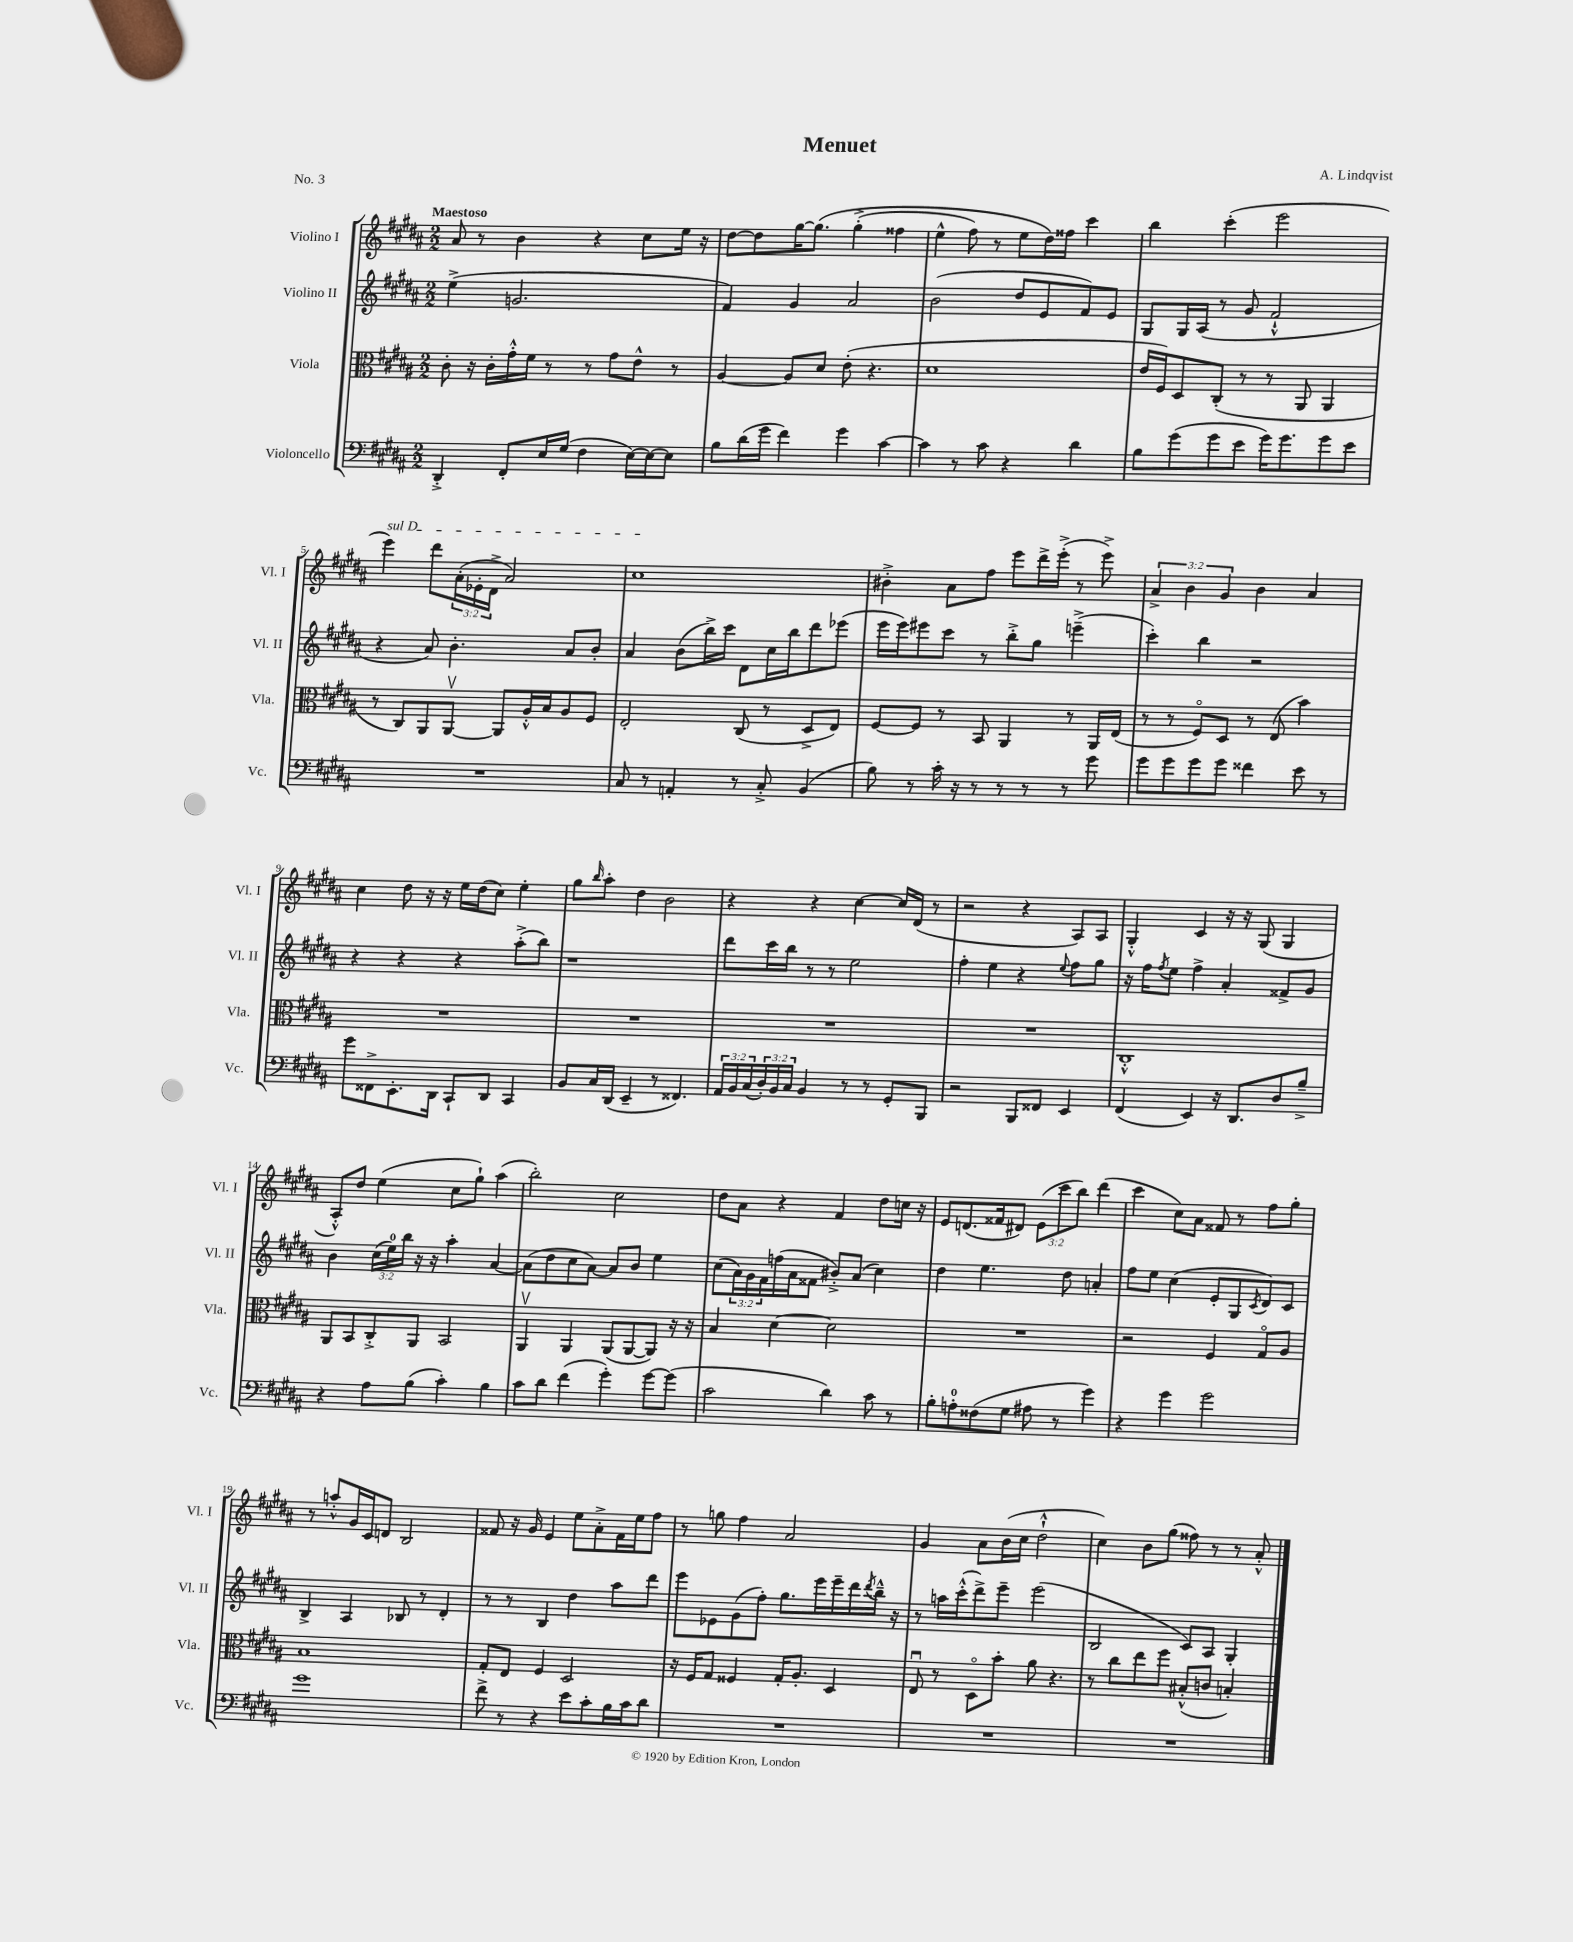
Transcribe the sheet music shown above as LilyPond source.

\header { title = "Menuet" composer = "A. Lindqvist" piece = "No. 3" }
<<
\new StaffGroup <<
\new Staff = "s0" \with { instrumentName = "Violino I" shortInstrumentName = "Vl. I" } {
    \clef treble \key b \major \numericTimeSignature \time 2/2 \override Staff.TupletNumber.text = #tuplet-number::calc-fraction-text \tempo "Maestoso"
    ais'8 r8 b'4 r4 cis''8 e''16 r16 |
    dis''8~ dis''8 gis''16~ gis''8.\( gis''4-.->( fisis''4 |
    e''4-^ fis''8) r8 e''8 dis''16\) fisis''16 cis'''4 |
    b''4 cis'''4-.( e'''2 |
    \once \override TextSpanner.bound-details.left.text = \markup { \italic "sul D" } e'''4\startTextSpan) dis'''8 \tuplet 3/2 { ais'16-.( ees'16-. dis'16-> } ais'2) |
    cis''1\stopTextSpan |
    bis'4-.-> ais'8 fis''8 e'''8 dis'''16-> e'''16-.->( r8 e'''8->) |
    \tuplet 3/2 { ais'4-> b'4 gis'4 } b'4 ais'4 |
    cis''4 dis''8 r16 r16 e''16 dis''16( cis''8) e''4-. |
    gis''8 \grace { b''16 } ais''8-. dis''4 b'2 |
    r4 r4 cis''4~ cis''16 dis'16( r8 |
    r2 r4 ais8) ais8 |
    gis4-.-^ cis'4 r16 r16 gis8( gis4 |
    ais8-.-^) dis''8 e''4( cis''8 gis''8-!) ais''4( |
    b''2-.) cis''2 |
    dis''8 ais'8 r4 fis'4 dis''8 c''16 r16 |
    e'8 d'8.( fisis'16 dis'8) \tuplet 3/2 { e'8( cis'''8 b''8) } dis'''4( |
    cis'''4 cis''8) ais'8 fisis'8 r8 fis''8 gis''8-. |
    r8 a''8-.-^ gis'16 cis'16 d'8 b2 |
    fisis'8 r16 gis'16 e'4 e''8 ais'8-.-> fisis'16 e''16 fis''8 |
    r8 g''8 fis''4 ais'2 |
    gis'4 ais'8 b'16( cis''16 dis''2-!-^ |
    cis''4) b'8 gis''8( fisis''8) r8 r8 ais'8-.-^ \bar "|." |
}
\new Staff = "s1" \with { instrumentName = "Violino II" shortInstrumentName = "Vl. II" } {
    \clef treble \key b \major \numericTimeSignature \time 2/2 \override Staff.TupletNumber.text = #tuplet-number::calc-fraction-text
    e''4->( g'2. |
    fis'4) gis'4 ais'2 |
    b'2( dis''8 e'8 fis'8) e'8 |
    gis8 gis16 ais16( r8 gis'8 fis'2-!-^ |
    r4 ais'8) b'4.-. ais'8 b'8-. |
    ais'4 b'8( b''16->) cis'''16 dis'8 cis''16 b''16 dis'''8 ees'''8( |
    e'''16 e'''16) eis'''8 cis'''8 r8 b''8-.-> gis''8 e'''4--->( |
    cis'''4-.) b''4 r2 |
    r4 r4 r4 ais''8-.->( b''8) |
    r1 |
    dis'''8 cis'''16 b''16 r8 r8 e''2 |
    fis''4-. e''4 r4 \appoggiatura { e''8 } fis''8 gis''8 |
    r16 fis''16 \acciaccatura { fis''8 } e''8 fis''4-> ais'4-. fisis'8-> gis'8 |
    b'4 \tuplet 3/2 { cis''16( e''16-0) b''16 } r16 r16 ais''4-. ais'4~ |
    ais'8( dis''8 cis''8 ais'8~) ais'8 b'8 e''4 |
    cis''8( \tuplet 3/2 { ais'16) gis'16 fis'16 } f''16( ais'16 fisis'8 bis'8-.->) ais'8( cis''4) |
    dis''4 e''4. dis''8 a'4-. |
    fis''8 e''8 cis''4( e'8-. gis8 \acciaccatura { cis'8 } dis'8) cis'8 |
    b4-> ais4 bes8 r8 dis'4-. |
    r8 r8 b4 dis''4 ais''8 dis'''8 |
    e'''8 ees'8 gis'8( fis''8-.) gis''8. e'''16 e'''16-- dis'''16 \acciaccatura { dis'''8 } b''16---^ r16 |
    r8 a''16 cis'''16-.-^( dis'''8->) e'''8-- e'''2( |
    b2 cis'8) ais8 gis4-. \bar "|." |
}
\new Staff = "s2" \with { instrumentName = "Viola" shortInstrumentName = "Vla." } {
    \clef alto \key b \major \numericTimeSignature \time 2/2
    cis'8-. r16 cis'16-. gis'16-.-^ fis'16 r8 r8 gis'8 e'8-^ r8 |
    ais4~ ais8 dis'8 e'8-.( r4. |
    dis'1 |
    e'16 fis16) dis8 cis8-.( r8 r8 ais,8 ais,4 |
    r8 cis8) ais,8 ais,8~\upbow ais,8 ais16-.-^ b16 ais8 fis8 |
    e2-. cis8( r8 dis8-> e8) |
    fis8~ fis8 r8 b,8 ais,4 r8 ais,16 e16( |
    r8 r8 fis8\flageolet) dis8 r8 e8( b'4) |
    R1 |
    R1 |
    R1 |
    R1 |
    cis1-.-^ |
    ais,8 b,8 cis8-.-> ais,8 b,2 |
    ais,4\upbow ais,4 ais,8( ais,8~ ais,8) r16 r16 |
    b4 dis'4~ dis'2 |
    R1 |
    r2 fis4 gis8\flageolet ais8 |
    b1 |
    gis8-. e8 fis4 dis2 |
    r16 fis16 gis8 fisis4 gis16-. ais8.-. dis4 |
    e8\downbow r8 dis8\flageolet b'8-. ais'8 r4. |
    r8 cis''8 e''8 fis''8 bis8-.-^( c'8 b4-.) \bar "|." |
}
\new Staff = "s3" \with { instrumentName = "Violoncello" shortInstrumentName = "Vc." } {
    \clef bass \key b \major \numericTimeSignature \time 2/2 \override Staff.TupletNumber.text = #tuplet-number::calc-fraction-text
    dis,4-.-> fis,8-. e16 gis16( fis4 e16~) e16~ e8 |
    b8 dis'16( gis'16 fis'4) gis'4 cis'4~ |
    cis'4 r8 cis'8 r4 dis'4 |
    b8 gis'8( gis'8 e'8 gis'16) gis'8. gis'8 e'8 |
    R1 |
    cis8 r8 a,4-. r8 cis8-.-> b,4( |
    b8) r8 cis'16-. r16 r8 r8 r8 r8 gis'8 |
    gis'8 gis'8 gis'8 gis'8 fisis'4 e'8 r8 |
    gis'8 fisis,8-> e,8.-. dis,16 cis,8-! dis,8 cis,4 |
    b,8 cis16 dis,16( e,4-- r8 fisis,4.) |
    \tuplet 3/2 { ais,16 b,16 cis16( } \tuplet 3/2 { dis16-.) b,16 cis16 } b,4 r8 r8 gis,8-. b,,8 |
    r2 b,,8 fisis,8 e,4 |
    fis,4( e,4) r16 dis,8. dis8 b8---> |
    r4 ais8 b8( cis'4-.) b4 |
    cis'8 dis'8 fis'4( gis'4-.) gis'8~ gis'8( |
    cis'2 dis'4) cis'8 r8 |
    b8-. a8-0-. fisis8( gis8 ais8 r8 gis'4) |
    r4 gis'4 gis'2 |
    gis'1 |
    fis'8-> r8 r4 e'8 cis'8-. b16 cis'16 dis'8 |
    R1 |
    R1 |
    R1 \bar "|." |
}
>>
>>
